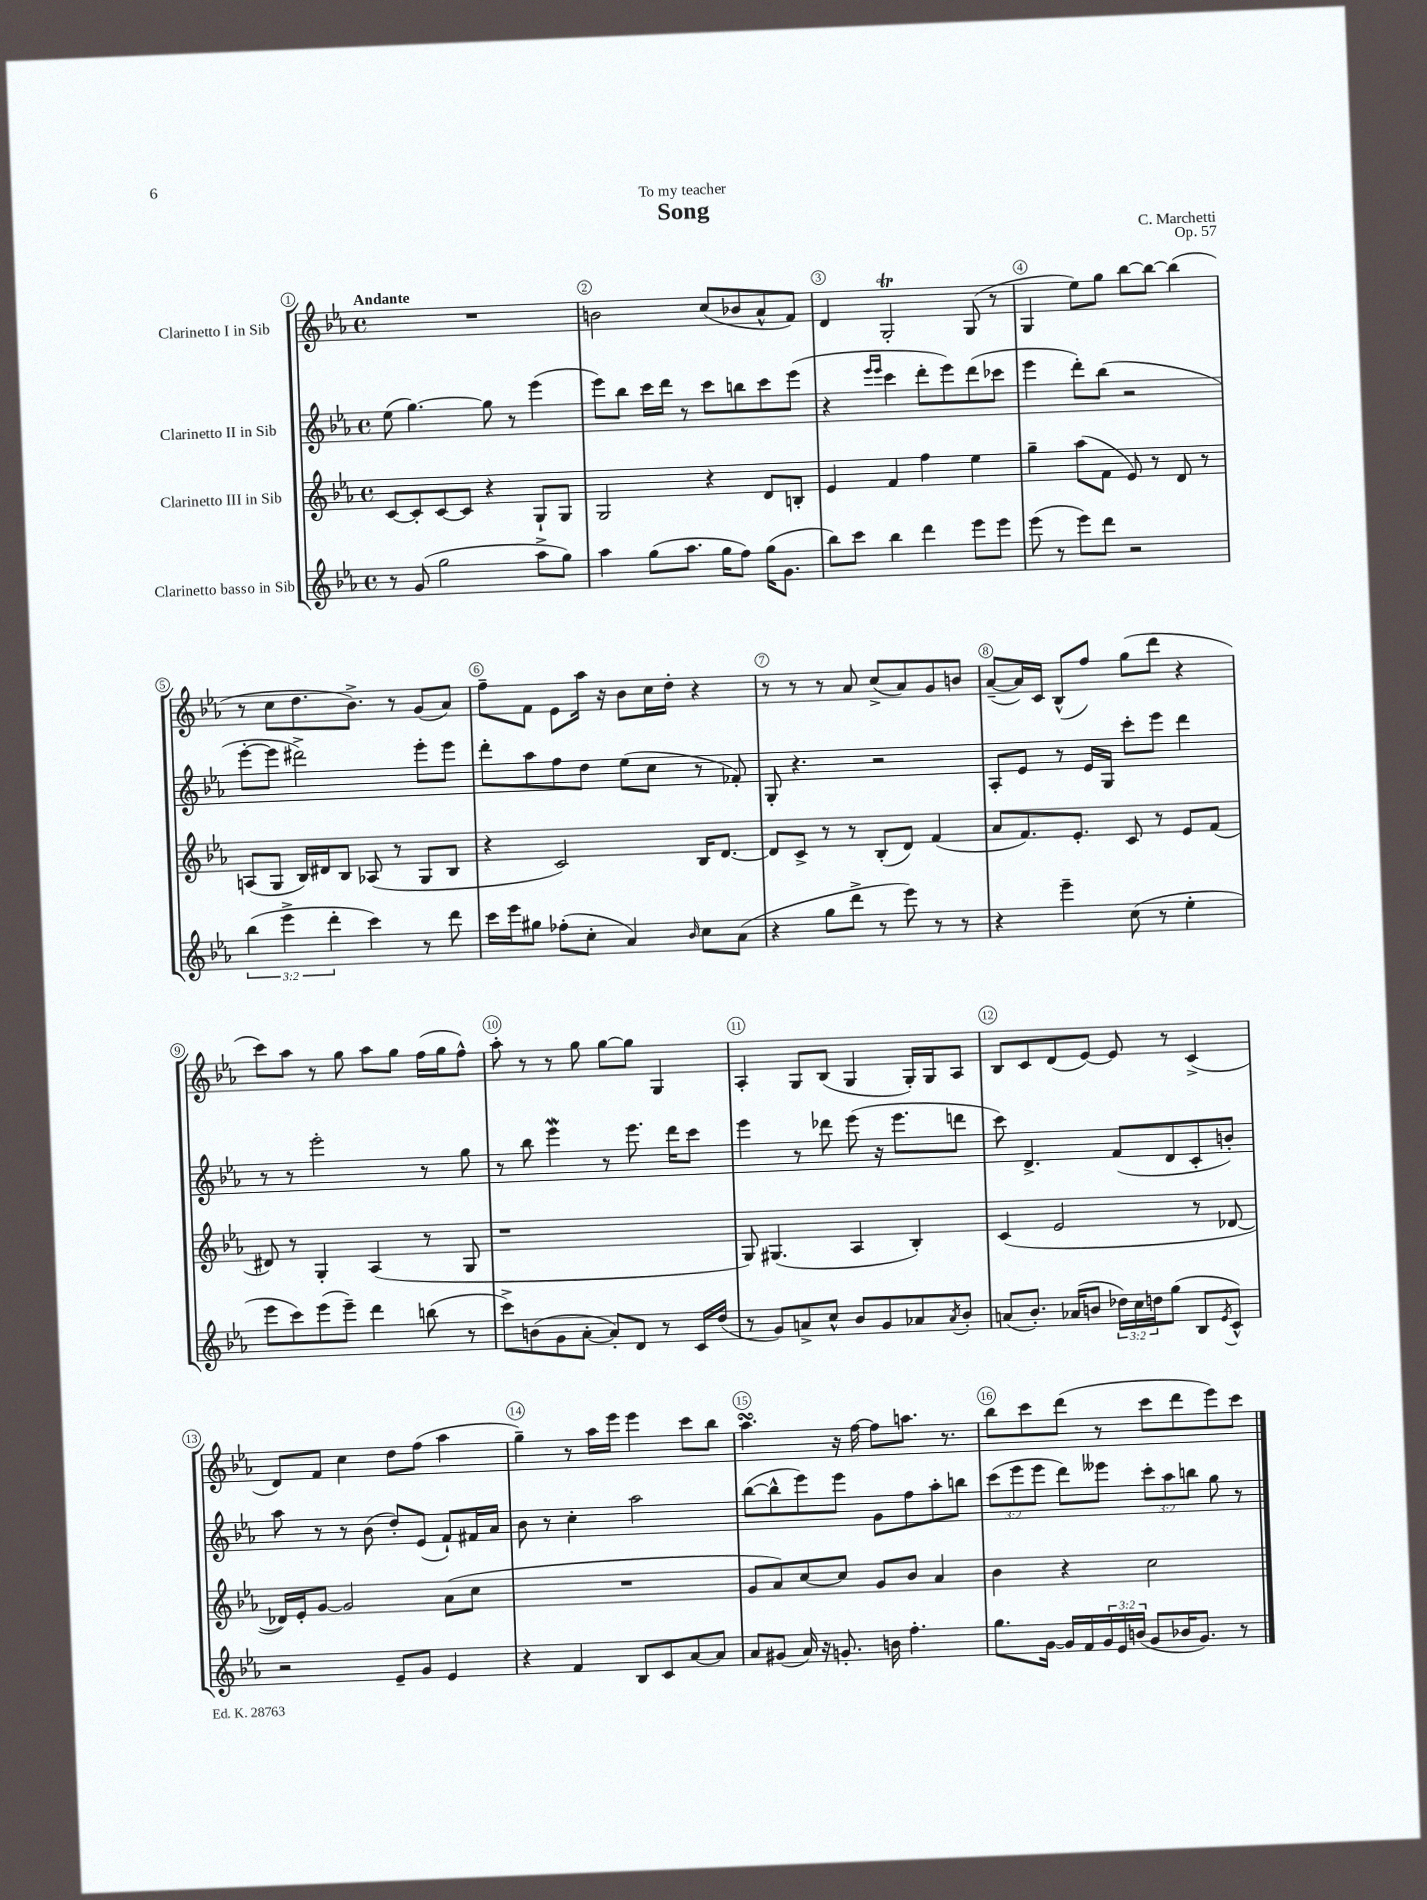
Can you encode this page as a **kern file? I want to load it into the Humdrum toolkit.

**kern	**kern	**kern	**kern
*part4	*part3	*part2	*part1
*staff4	*staff3	*staff2	*staff1
*I"Clarinetto basso in Sib	*I"Clarinetto III in Sib	*I"Clarinetto II in Sib	*I"Clarinetto I in Sib
*clefG2	*clefG2	*clefG2	*clefG2
*k[b-e-a-]	*k[b-e-a-]	*k[b-e-a-]	*k[b-e-a-]
*M4/4	*M4/4	*M4/4	*M4/4
*met(c)	*met(c)	*met(c)	*met(c)
=1	=1	=1	=1
!	!	!	!LO:TX:a:B:t=Andante
8r	[8c/L	(8ee-\	1r
(8g/	8c'/]	[4.gg\)	.
2gg\	[8c/	.	.
.	8c/J]	.	.
.	4r	8gg\]	.
.	.	8r	.
8aa-^\L	8G`/L	(4eee-\	.
8gg\J)	8G/J	.	.
=2	=2	=2	=2
4aa-\	2G/	8eee-\L)	2bn\
.	.	8bb-\J	.
(8gg\L	.	16ccc\LL	.
.	.	16ddd\JJ	.
8.aa-\J	.	8r	.
.	4r	8ccc\L	(8cc/L
16gg\KL	.	.	.
8ff\J)	.	8bbn\	8b-X/
(16gg\KL	8d/L	8ccc\	8a-^^/
8.g\J	.	.	.
.	8Bn'/J	(8eee-\J	8f/J)
=3	=3	=3	=3
8bb-\L)	4e-/	4r	4d/
8ccc\J	.	.	.
.	.	16qqeee-/LL	.
.	.	16qqeee-/JJ	.
4bb-\	4f/	4ccc\	2Gt'/
4ddd\	4ff\	8ddd'\L	.
.	.	8eee-\)	.
8eee-\L	4ee-\	(8ddd\	(8G/
8eee-\J	.	8ccc-X\J	8r
=4	=4	=4	=4
(8eee-\	4gg~\	4eee-\	4G/
8r	.	.	.
8eee-\L)	(8aa-\L	8ddd'\L)	8ee-\L)
8ddd\J	8f\J	(8bb-\J	8gg\J
2r	8e-/)	2r	[8bb-\L
.	8r	.	8bb-\J_
.	8d/	.	(4bb-\]
.	8r	.	.
!!LO:LB:g=z
=5	=5	=5	=5
(6bb-\	(8An/L	[8eee-'\L	8r
.	8G/J	8eee-\J]	8cc\L
6eee-^\	.	.	.
.	16B-/LL)	2ddd#X^\)	8.dd\
.	16d#X/J	.	.
6ddd'\	.	.	.
.	8B-/J	.	.
.	.	.	8.b-^\J)
4ccc\)	(8A-X/	.	.
.	8r	.	8r
8r	8G/L	8eee-'\L	(8g/L
8ddd\	8B-/J	8eee-\J	8a-/J)
=6	=6	=6	=6
16ccc\LL	4r	8ddd'\L	8ff~\L
16eee-\J	.	.	.
8gg#X\J	.	8aa-\	8f\J
(8ff-X'\L	2c/)	8ff\	8e-\L
8cc'\J	.	8dd\J	16aa-\Jk
.	.	.	16r
4a-/)	.	(8ee-\L	8b-\L
.	.	8cc\J	16cc\L
.	.	.	16dd'\JJ
16qqb-/	.	.	.
8cc\L	16B-/KL	8r	4r
.	[8.d/J	.	.
(8a-\J	.	8f-X'/)	.
=7	=7	=7	=7
4r	8d/L]	8G'/	8r
.	8c^/J	4.r	8r
8gg\L	8r	.	8r
8ddd^\J	8r	.	8a-/
8r	(8B-'/L	2r	(8cc^/L
8eee-\)	8d/J)	.	8a-/)
8r	(4f/	.	8g/
8r	.	.	8bn/J
=8	=8	=8	=8
4r	8a-/L	8A-'/L	([8a-~/L
.	8.f/)	8e-/J	16a-/L])
.	.	.	16c/JJ
4eee-~\	.	8r	(8B-^^/L
.	8.e-'/J	.	.
.	.	16e-/LL	8ff/J)
.	.	16G/JJ	.
(8cc\	8c/	8ccc'\L	(8gg\L
8r	8r	8eee-\J	8ddd\J
4ee-'\	8e-/L	4ddd\	4r
.	(8f/J	.	.
!!LO:LB:g=z
=9	=9	=9	=9
8eee-\L	8d#X/)	8r	8ccc\L)
8ccc\)	8r	8r	8aa-\J
(8eee-\	4G'/	2eee-'\	8r
8eee-~\J)	.	.	8gg\
4ddd\	(4A-/	.	8aa-\L
.	.	.	8gg\J
(8bbn\	8r	8r	(16ff\LL
.	.	.	16gg\J
8r	8G/	8gg\	8ff^^\J)
=10	=10	=10	=10
8ccc^\L)	1r	8r	8aa-'\
(8bn\	.	8bb-\	8r
8g\	.	4eee-w\	8r
[8a-'\J	.	.	8gg\
8a-'/L])	.	8r	[8gg\L
8d/J	.	8.eee-\	8gg\J]
8r	.	.	4G/
.	.	16ddd\KL	.
16c/LL	.	8ccc\J	.
(16dd/JJ	.	.	.
=11	=11	=11	=11
8r	8G/)	4eee-\	4A-'/
8g/L)	(4.G#X/	.	.
8an^/	.	8r	8G/L
8cc^^/J	.	8ddd-X\	(8B-/J
8b-/L	4A-/	(8eee-\	4G/
8g/	.	16r	.
.	.	8.eee-\L	.
8a-X/	4B-'/)	.	16G'/LL)
.	.	.	16G/J
8qa-/	.	.	.
8b-'/J	.	8dddn\J	8A-/J
=12	=12	=12	=12
(8an/L	(4c/	8ccc\)	8B-/L
8.b-'/J)	.	4.d^/	8c/
.	2e-/	.	(8d/
(16a-X/KL	.	.	.
8bn/J	.	.	[8e-/J)
24dd-X\LL)	.	(8f/L	8e-/]
24cc\	.	.	.
24ddn\J	.	.	.
(8gg\J	.	8d/	8r
8B-/L	8r	8c'/	(4c^/
8qe-/	.	.	.
8c^^/J)	[8d-X/	8bn'/J)	.
!!LO:LB:g=z
=13	=13	=13	=13
2r	16d-X/LL])	8aa-\	8d/L)
.	16e-'/J	.	.
.	[8g/J	8r	8f/J
.	2g/]	8r	4cc\
.	.	(8b-\	.
8e-~/L	.	8dd'/L)	8dd\L
8g/J	.	(8e-/J	(8ff\J
4e-/	(8a-\L	8f`/L)	4aa-\
.	8cc\J	16f#X/L	.
.	.	16a-/JJ	.
=14	=14	=14	=14
4r	1r	8b-\	4gg~\)
.	.	8r	.
4f/	.	4cc'\	8r
.	.	.	16aa-\LL
.	.	.	16eee-\JJ
8B-/L	.	2aa-\	4eee-\
8c/	.	.	.
[8a-/	.	.	8ccc\L
8a-/J]	.	.	8bb-\J
=15	=15	=15	=15
8a-/L	8g/L	([8bb-\L	4.aa-sSSs\
(8g#X/J	8a-/)	8bb-^^\]	.
16a-/)	[8cc/	8eee-\)	.
16r	.	.	.
8.gn'/	8cc/J]	8eee-\J	16r
.	.	.	[16ff\
.	8g/L	8g\L	8ff\L]
16bn\	.	.	.
4.ff'\	8b-/J	8ff\	8.aan\J
.	4a-/	8aa-'\	.
.	.	.	8.r
.	.	8bbn\J	.
=16	=16	=16	=16
8.gg\L	4b-\	(12ccc\L	8bb-\L
.	.	12eee-\	.
.	.	.	8ccc\
.	.	12eee-\J	.
[16g\Jk	.	.	.
16g/LL]	4r	8ddd\L)	(8ddd\J
16f/	.	.	.
24g/	.	8eee--X\J	8r
24e-/	.	.	.
(24bn/JJ	.	.	.
8g/L	2cc\	12ccc'\L	8ccc\L
.	.	12aa-\	.
16b-X/K	.	.	8ddd\
.	.	12bbn\J	.
8.g/J)	.	.	.
.	.	8gg\	8eee-\)
8r	.	8r	8ccc\J
==	==	==	==
*-	*-	*-	*-
